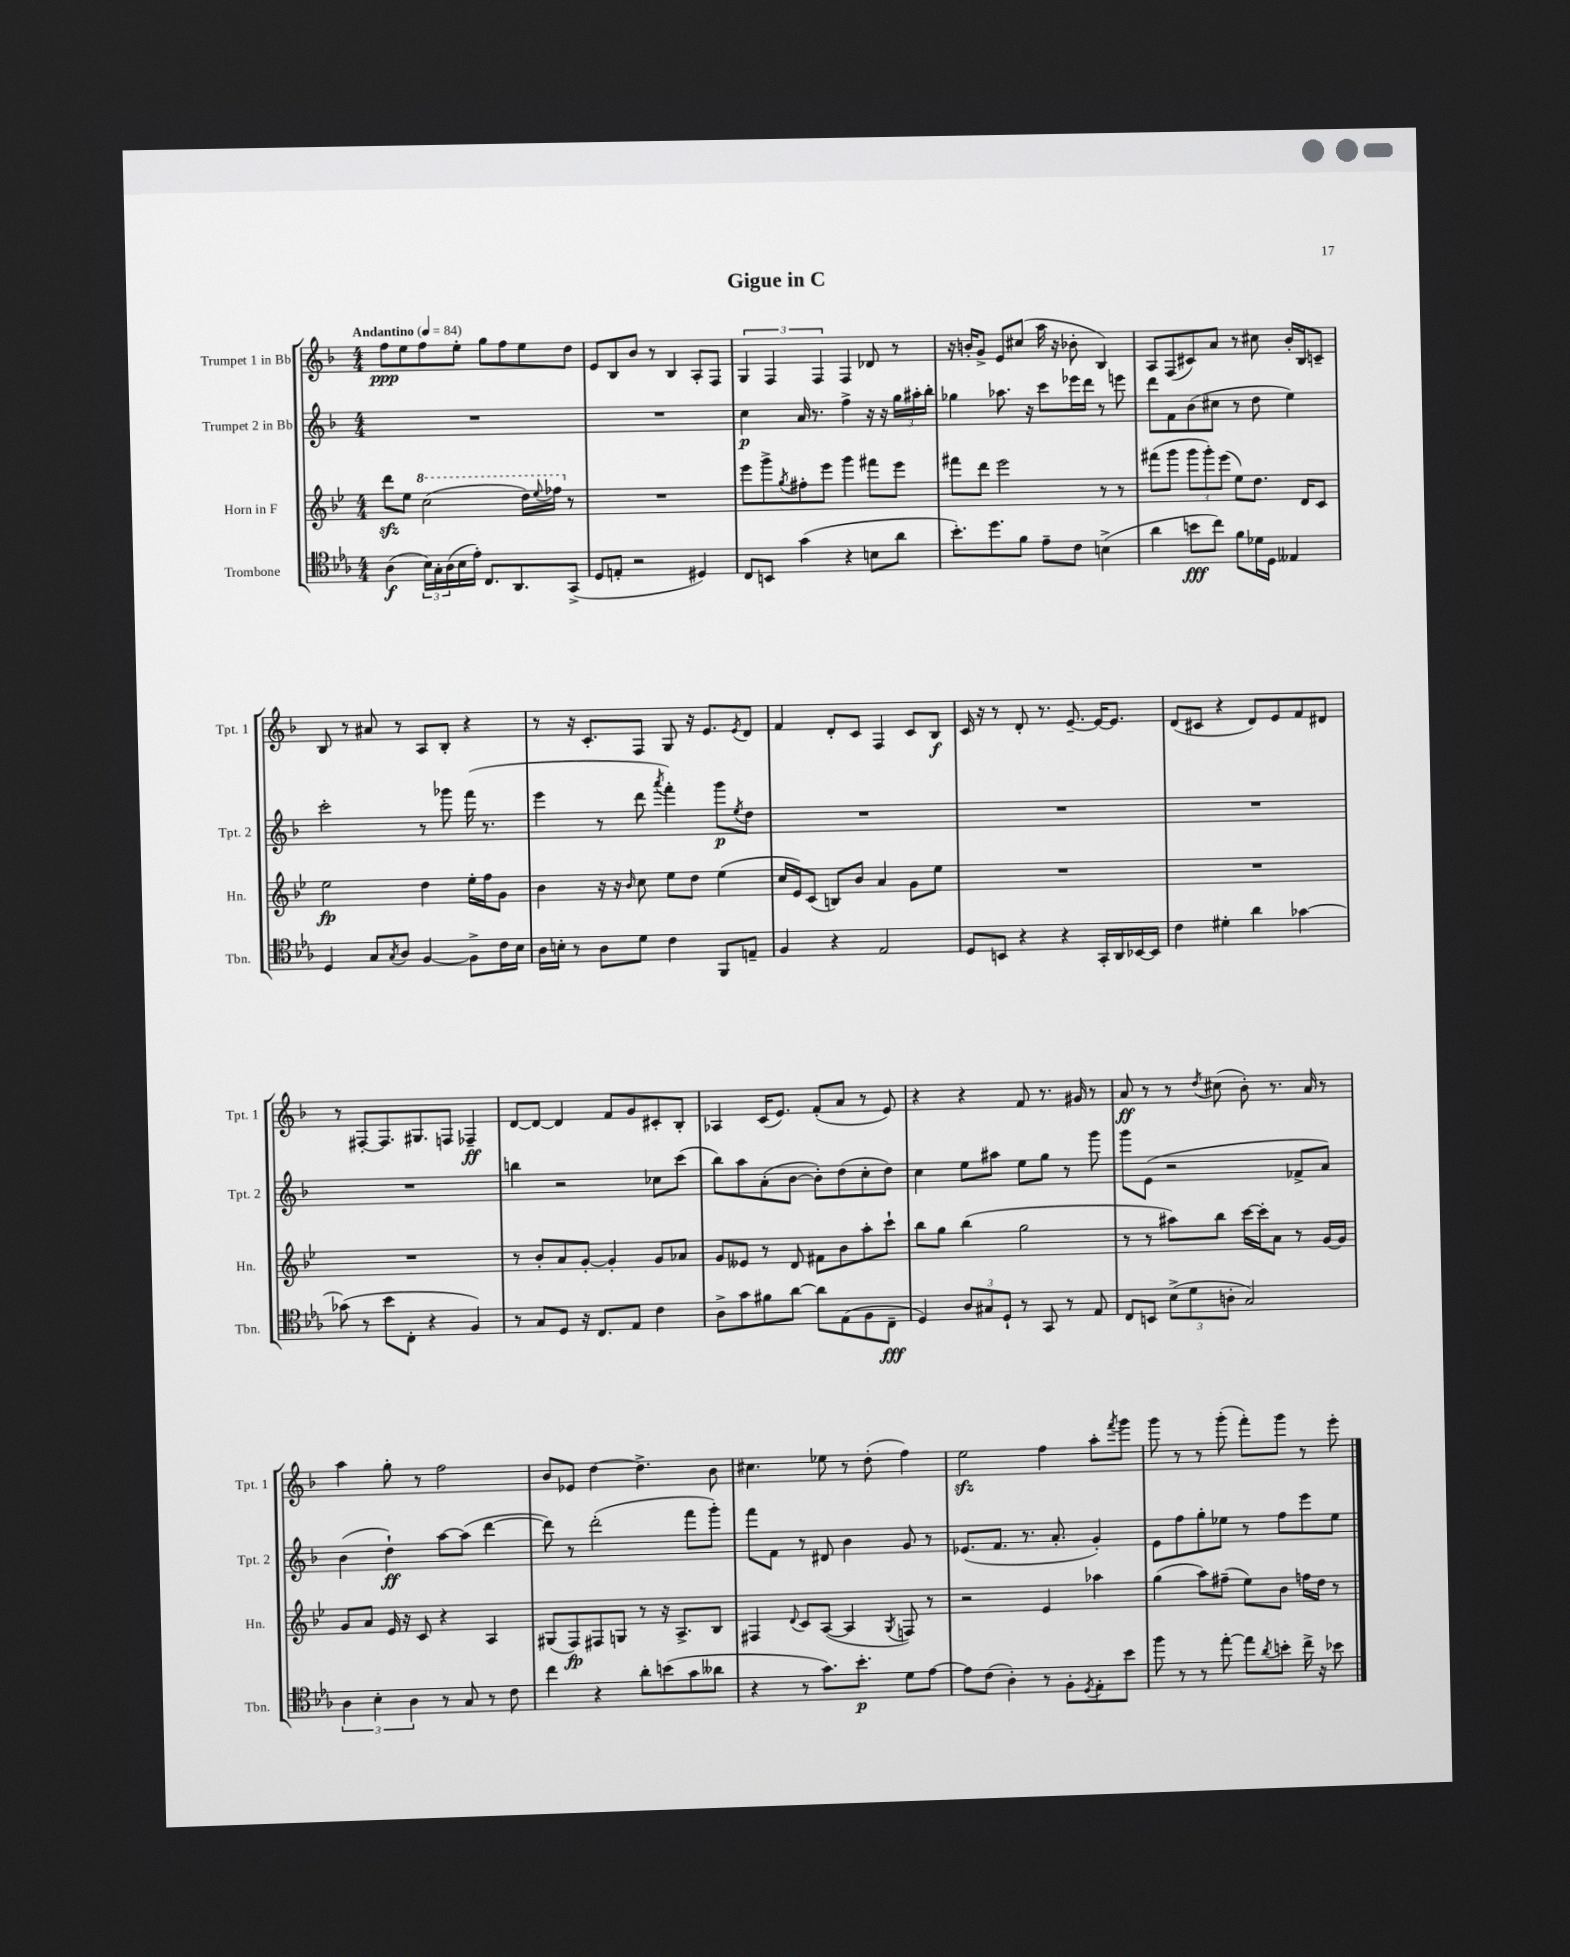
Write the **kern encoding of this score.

**kern	**dynam	**kern	**dynam	**kern	**dynam	**kern	**dynam
*part4	*part4	*part3	*part3	*part2	*part2	*part1	*part1
*staff4	*staff4	*staff3	*staff3	*staff2	*staff2	*staff1	*staff1
*I"Trombone	*	*I"Horn in F	*	*I"Trumpet 2 in Bb	*	*I"Trumpet 1 in Bb	*
*I'Tbn.	*	*I'Hn.	*	*I'Tpt. 2	*	*I'Tpt. 1	*
*clefC4	*	*clefG2	*	*clefG2	*	*clefG2	*
*k[b-e-a-]	*	*k[b-e-]	*	*k[b-]	*	*k[b-]	*
*M4/4	*	*M4/4	*	*M4/4	*	*M4/4	*
*MM84	*	*MM84	*	*MM84	*	*MM84	*
=1	=1	=1	=1	=1	=1	=1	=1
!	!	!	!	!	!	!LO:TX:a:B:t=Andantino	!
(4A-\	f	8dddzz\L	.	1r	.	8ff\L	ppp
.	.	8ee-\J	.	.	.	8ee\	.
*	*	*8va	*	*	*	*	*
24B-\LL)	.	(2ccc\	.	.	.	8ff\	.
24G'\	.	.	.	.	.	.	.
(24A-\	.	.	.	.	.	.	.
16B-\	.	.	.	.	.	8ee'\J	.
16e-'\JJ)	.	.	.	.	.	.	.
8.C/L	.	.	.	.	.	8gg\L	.
.	.	.	.	.	.	8ff\	.
8.AA-/	.	.	.	.	.	.	.
.	.	16ddd\LL)	.	.	.	8ee\	.
.	.	8qqeee-/	.	.	.	.	.
.	.	16fff-X\JJ	.	.	.	.	.
*	*	*X8va	*	*	*	*	*
(8GG^/J	.	8r	.	.	.	8dd\J	.
=2	=2	=2	=2	=2	=2	=2	=2
8D/L	.	1r	.	1r	.	8e/L	.
8En'/J	.	.	.	.	.	8B-/	.
2r	.	.	.	.	.	8b-/J	.
.	.	.	.	.	.	8r	.
.	.	.	.	.	.	4B-/	.
4D#X/)	.	.	.	.	.	8A'/L	.
.	.	.	.	.	.	8F/J	.
=3	=3	=3	=3	=3	=3	=3	=3
8C/L	.	8eee-\L	.	4cc\	p	6G/	.
8BBn/J	.	8ggg^\	.	.	.	.	.
.	.	.	.	.	.	6F/	.
.	.	8qgg/	.	.	.	.	.
(4g\	.	8ff#X'\	.	16a/	.	.	.
.	.	.	.	8.r	.	.	.
.	.	.	.	.	.	6F/	.
.	.	8eee-\J	.	.	.	.	.
4r	.	4ggg\	.	4ff^\	.	4F/	.
8Bn\L	.	8fff#X\L	.	16r	.	8d-X/	.
.	.	.	.	16r	.	.	.
8a-\J	.	8eee-\J	.	24gg\LL	.	8r	.
.	.	.	.	24aa#X'\	.	.	.
.	.	.	.	24bb-'\JJ	.	.	.
=4	=4	=4	=4	=4	=4	=4	=4
8.b-'\L)	.	8fff#X\L	.	4gg-X\	.	16r	.
.	.	.	.	.	.	16bn'/KL	.
.	.	8ddd\J	.	.	.	8g^/J	.
8.dd\	.	.	.	.	.	.	.
.	.	2eee-\	.	8.aa-X\	.	8e/L	.
8f\J	.	.	.	.	.	(8cc#X/J	.
.	.	.	.	16r	.	.	.
8e-~\L	.	.	.	8ccc\L	.	16aa\	.
.	.	.	.	.	.	16r	.
8c\J	.	.	.	16eee-X\L	.	8b-X'\	.
.	.	.	.	16ddd\JJ	.	.	.
(4Bn^\	.	8r	.	8r	.	4B-/)	.
.	.	8r	.	8eeen\	.	.	.
=5	=5	=5	=5	=5	=5	=5	=5
4a-\	.	(8fff#X\L	.	8ddd\L	.	8A/L	.
.	.	8ggg\J	.	8f\	.	(8F/	.
8bn\L	fff	12ggg\L	.	(8b-\	.	8c#X/)	.
.	.	12ggg'\)	.	.	.	.	.
8cc\J)	.	.	.	8cc#X\J	.	8a/J	.
.	.	(12eee-\J	.	.	.	.	.
8f\L	.	8ee-\L)	.	8r	.	8r	.
16d-X\L	.	8.dd\J	.	8dd\	.	8cc#X\	.
16D\JJ	.	.	.	.	.	.	.
4E--X/	.	.	.	4ee\)	.	16b-'/LL	.
.	.	16d/KL	.	.	.	16B-/J	.
.	.	8c/J	.	.	.	8cn~/J	.
!!LO:LB:g=z
=6	=6	=6	=6	=6	=6	=6	=6
4D/	.	2ee-\	fp	2ccc'\	.	8B-/	.
.	.	.	.	.	.	8r	.
8G/L	.	.	.	.	.	8a#X/	.
8qG/	.	.	.	.	.	.	.
8A-/J	.	.	.	.	.	8r	.
[4F/	.	4dd\	.	8r	.	8A/L	.
.	.	.	.	8ggg-X\	.	8B-'/J	.
8F^\L]	.	16ee-'\LL	.	(16fff\	.	4r	.
.	.	16ff\J	.	8.r	.	.	.
16c\L	.	8g\J	.	.	.	.	.
16B-\JJ	.	.	.	.	.	.	.
=7	=7	=7	=7	=7	=7	=7	=7
16A-\LL	.	4b-\	.	4eee\	.	8r	.
16Bn'\JJ	.	.	.	.	.	.	.
8r	.	.	.	.	.	16r	.
.	.	.	.	.	.	8.c'/L	.
8A-\L	.	16r	.	8r	.	.	.
.	.	16r	.	.	.	.	.
.	.	16qqb-/	.	.	.	.	.
8d\J	.	8cc\	.	8ddd\	.	8F/J	.
.	.	.	.	8qaaa/	.	.	.
4c\	.	8ee-\L	.	4fff'\)	.	8G/	.
.	.	8dd\J	.	.	.	16r	.
.	.	.	.	.	.	8.e/L	.
8FF/L	.	(4ee-\	.	8ggg\L	p	.	.
.	.	.	.	8qee/	.	8qe/	.
8En~/J	.	.	.	8dd\J	.	8d/J	.
=8	=8	=8	=8	=8	=8	=8	=8
4F/	.	16cc/LL	.	1r	.	4f/	.
.	.	16e-/J)	.	.	.	.	.
.	.	(8c/J	.	.	.	.	.
4r	.	8Bn/L)	.	.	.	8d'/L	.
.	.	8b-/J	.	.	.	8c/J	.
2E-/	.	4a/	.	.	.	4F/	.
.	.	8g\L	.	.	.	8c/L	.
.	.	8ee-\J	.	.	.	8B-/J	f
=9	=9	=9	=9	=9	=9	=9	=9
8D/L	.	1r	.	1r	.	16c/	.
.	.	.	.	.	.	16r	.
8BBn/J	.	.	.	.	.	8r	.
4r	.	.	.	.	.	8d'/	.
.	.	.	.	.	.	8.r	.
4r	.	.	.	.	.	.	.
.	.	.	.	.	.	[8.e~/	.
16GG'/LL	.	.	.	.	.	16e/KL_	.
16AA-/	.	.	.	.	.	8.e/J]	.
[16BB-X/	.	.	.	.	.	.	.
16BB-/JJ]	.	.	.	.	.	.	.
=10	=10	=10	=10	=10	=10	=10	=10
4c\	.	1r	.	1r	.	(8d/L	.
.	.	.	.	.	.	8c#X/J	.
4d#X'\	.	.	.	.	.	4r	.
4a-\	.	.	.	.	.	8d/L)	.
.	.	.	.	.	.	8e/	.
[4g-X\	.	.	.	.	.	8f/	.
.	.	.	.	.	.	8d#X/J	.
!!LO:LB:g=z
=11	=11	=11	=11	=11	=11	=11	=11
(8g-X\]	.	1r	.	1r	.	8r	.
8r	.	.	.	.	.	[8F#X'/L	.
8b-\L	.	.	.	.	.	8.F#/]	.
8C'\J	.	.	.	.	.	.	.
.	.	.	.	.	.	8.G#X/	.
4r	.	.	.	.	.	.	.
.	.	.	.	.	.	8Fn/J	.
4F/)	.	.	.	.	.	4F-X~/	ff
=12	=12	=12	=12	=12	=12	=12	=12
8r	.	8r	.	4bbn\	.	[8d/L	.
8G/L	.	8b-'/L	.	.	.	8d/J_	.
8D/J	.	8a/	.	2r	.	4d/]	.
16r	.	[8g'/J	.	.	.	.	.
8.C/L	.	.	.	.	.	.	.
.	.	4g'/]	.	.	.	8f/L	.
8E-/J	.	.	.	.	.	8g/	.
4c\	.	8g/L	.	8cc-X\L	.	8c#X'/	.
.	.	8a-X/J	.	(8ccc\J	.	8B-'/J	.
=13	=13	=13	=13	=13	=13	=13	=13
8A-^\L	.	8g/L	.	8bb-\L)	.	4A-X/	.
8g\	.	8e--X/J	.	8aa\	.	.	.
8f#X\	.	8r	.	(8a'\	.	(16c/KL	.
.	.	.	.	.	.	8.e/J)	.
[8a-\J	.	8d/	.	[8b-\J	.	.	.
8a-\L]	.	8f#X\L	.	8b-'\L])	.	(8f'/L	.
(8E-\	.	8b-\	.	(8dd\	.	8a/J	.
8F\	.	8aa'\	.	8cc'\	.	8r	.
8C~\J	fff	8ccc`\J	.	8dd\J)	.	8e/)	.
=14	=14	=14	=14	=14	=14	=14	=14
4D/)	.	8bb-\L	.	4cc\	.	4r	.
.	.	8gg\J	.	.	.	.	.
12A-/L	.	(4bb-\	.	8ee\L	.	4r	.
12G#X/	.	.	.	.	.	.	.
.	.	.	.	8aa#X\J	.	.	.
12D`/J	.	.	.	.	.	.	.
8r	.	2gg\	.	8ee\L	.	8f/	.
8GG/	.	.	.	8gg\J	.	8.r	.
8r	.	.	.	8r	.	.	.
.	.	.	.	.	.	16g#X/	.
8E-/	.	.	.	8ggg\	.	8r	.
=15	=15	=15	=15	=15	=15	=15	=15
8C/L	.	8r	.	8ggg\L	.	8a/	ff
8BBn/J	.	8r	.	(8e\J	.	8r	.
(12B-^\L	.	8aa#X\L)	.	2r	.	8r	.
12d\	.	.	.	.	.	.	.
.	.	.	.	.	.	8qdd/	.
.	.	8bb-\J	.	.	.	(8cc#X\	.
12An'\J	.	.	.	.	.	.	.
2G/)	.	[16ccc\LL	.	.	.	8b-'\)	.
.	.	16ccc'\J]	.	.	.	.	.
.	.	8a\J	.	.	.	8.r	.
.	.	8r	.	8f-X^/L	.	.	.
.	.	.	.	.	.	16a/	.
.	.	[16g/LL	.	8a/J)	.	8r	.
.	.	16g/JJ]	.	.	.	.	.
!!LO:LB:g=z
=16	=16	=16	=16	=16	=16	=16	=16
6A-\	.	8g/L	.	(4b-\	.	4aa\	.
.	.	8a/J	.	.	.	.	.
6B-'\	.	.	.	.	.	.	.
.	.	16e-/	.	4dd`\)	ff	8gg'\	.
.	.	16r	.	.	.	.	.
6A-\	.	.	.	.	.	.	.
.	.	8c/	.	.	.	8r	.
8r	.	4r	.	[8aa\L	.	2ff\	.
8G/	.	.	.	(8aa\J]	.	.	.
8r	.	4A/	.	[4ddd\	.	.	.
8c\	.	.	.	.	.	.	.
=17	=17	=17	=17	=17	=17	=17	=17
4cc\	.	(8G#X/L	.	8ddd\])	.	8b-/L	.
.	.	8F/)	fp	8r	.	8e-X/J	.
4r	.	8F#X/	.	(2ddd'\	.	[4dd\	.
.	.	8Gn/J	.	.	.	.	.
8a-'\L	.	8r	.	.	.	4.dd^\]	.
(8bn\	.	16r	.	.	.	.	.
.	.	8.A^/L	.	.	.	.	.
8g\	.	.	.	8fff\L	.	.	.
8a--X\J	.	8B-/J	.	8ggg'\J)	.	8b-\	.
=18	=18	=18	=18	=18	=18	=18	=18
4r	.	4F#X/	.	8fff\L	.	4.cc#X\	.
.	.	.	.	8f\J	.	.	.
.	.	8qqd/	.	.	.	.	.
8r	.	8c/L	.	8r	.	.	.
8.g\L)	.	([8A/J	.	8d#X/	.	8ee-X\	.
.	.	4A/]	.	4b-\	.	8r	.
8.b-'\J	p	.	.	.	.	.	.
.	.	.	.	.	.	(8dd'\	.
.	.	8qG/	.	.	.	.	.
8d\L	.	8Fn/)	.	8g/	.	4ff\)	.
[8e-\J	.	8r	.	8r	.	.	.
=19	=19	=19	=19	=19	=19	=19	=19
8e-\L]	.	2r	.	(8.e-X/L	.	2eezz\	.
(8c\J	.	.	.	.	.	.	.
.	.	.	.	8.f/J	.	.	.
4A-'\)	.	.	.	.	.	.	.
.	.	.	.	8.r	.	.	.
8r	.	4e-/	.	.	.	4ff\	.
.	.	.	.	8.a'/	.	.	.
8F'\L	.	.	.	.	.	.	.
8qD/	.	.	.	.	.	.	.
8E-'\	.	4aa-X\	.	4g'/)	.	8aa'\L	.
.	.	.	.	.	.	8qfff/	.
8b-\J	.	.	.	.	.	8ggg\J	.
=20	=20	=20	=20	=20	=20	=20	=20
8ff\	.	(4gg\	.	8e\L	.	8ggg\	.
8r	.	.	.	8ff\	.	8r	.
8r	.	8aa\L)	.	8gg'\	.	8r	.
[8ee-'\	.	(8ff#X~\J	.	8ee-X\J	.	(8ggg'\	.
8ee-\L]	.	8ee-\L)	.	8r	.	8fff'\L)	.
8qa-/	.	.	.	.	.	.	.
8bn'\J	.	8b-\J	.	8ff\L	.	8ggg\J	.
16cc^\	.	16ffn\LL	.	8eee\	.	8r	.
16r	.	16dd\JJ	.	.	.	.	.
8b-X\	.	8r	.	8ee-\J	.	8eee'\	.
==	==	==	==	==	==	==	==
*-	*-	*-	*-	*-	*-	*-	*-
